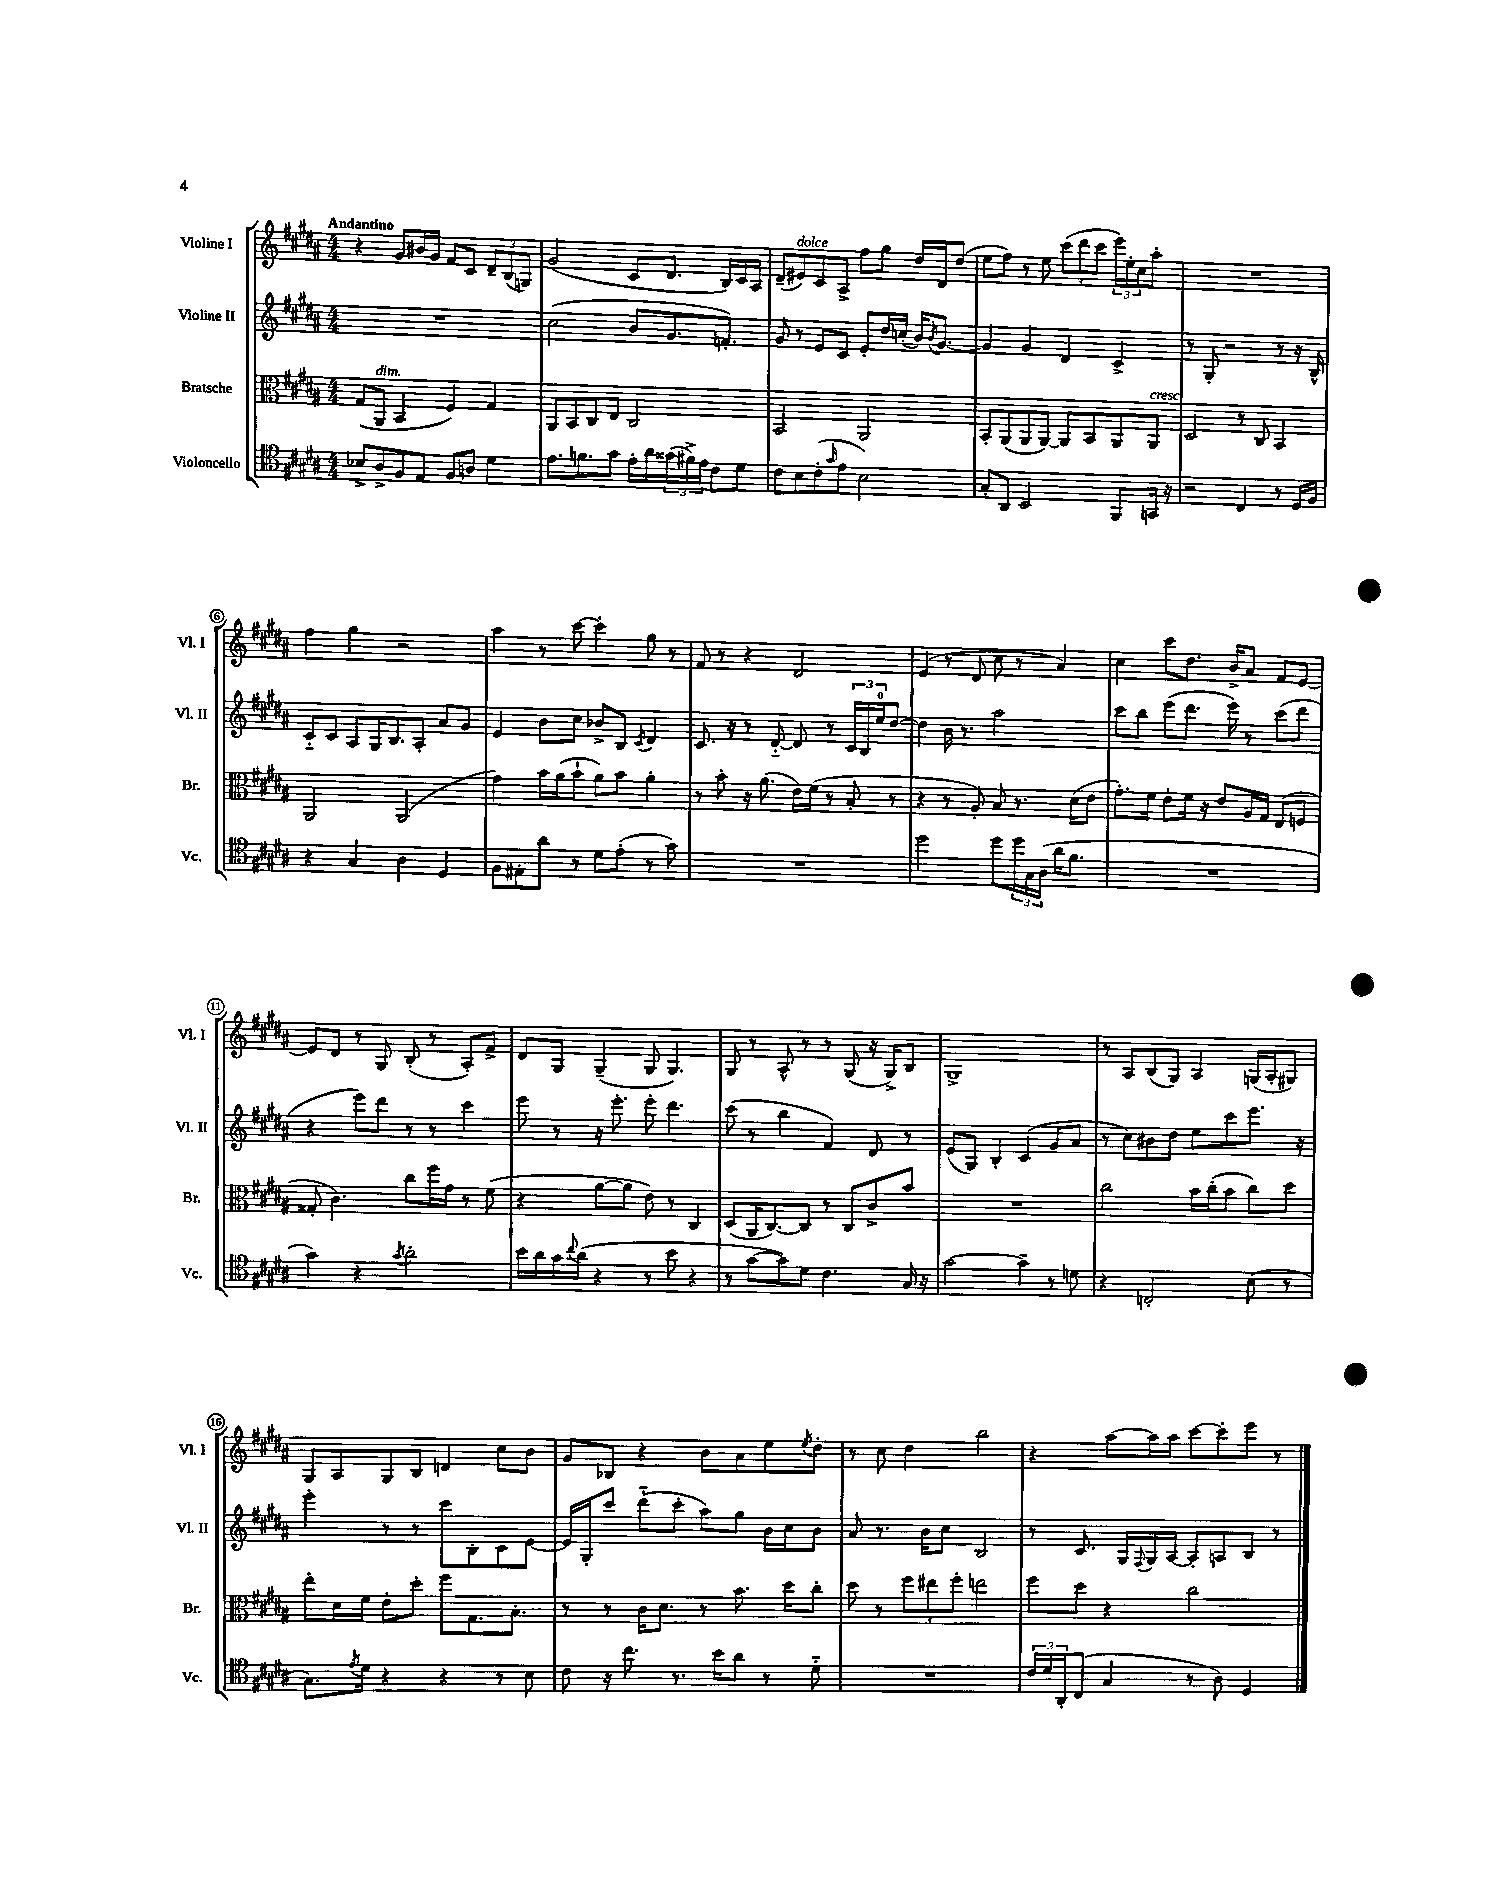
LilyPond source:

<<
\new StaffGroup <<
\new Staff = "s0" \with { instrumentName = "Violine I" shortInstrumentName = "Vl. I" } {
    \clef treble \key b \major \numericTimeSignature \time 4/4 \tempo "Andantino"
    r4 gis'8 bis'16 gis'16 fis'8 cis'8 \tuplet 3/2 { dis'8-- b8( g8) } |
    gis'2( cis'8 dis'8. b16) cis'16 ais16 |
    dis'8--( eis'8^\markup { \italic "dolce" }) cis'8 ais8-> fis''8 gis''8 dis''16 dis'16 dis''8( |
    e''8 fis''8) r8 e''8 \tuplet 3/2 { cis'''8( dis'''8 cis'''8 } \tuplet 3/2 { e'''16) e''16-. cis''16 } ais''8-. |
    R1 |
    fis''4 gis''4 r2 |
    ais''4 r8 cis'''8~ cis'''4-. gis''8 r8 |
    fis'8 r8 r4 dis'2 |
    e'4( r8 dis'8 cis''8 r8 ais'4) |
    cis''4 cis'''8 dis''8. b'16-> ais'8 fis'8 e'8~ |
    e'8 dis'8 r8 gis8 b8-.( r8 ais8-.) fis'8-> |
    dis'8 gis8 gis4--( gis8 gis4.) |
    gis8 r8 ais8-^ r8 r8 gis8( r16 gis16->) b8 |
    gis1-> |
    r8 ais8 b8( gis8) ais4 g16( ais16-. gis8) |
    gis8 ais8 gis8 b8 d'4 cis''8 b'8 |
    gis'8 bes8 r4 b'8 ais'8 e''8 \acciaccatura { e''8 } dis''8-. |
    r8 cis''8 dis''4 b''2 |
    r4 ais''8~ ais''16 ais''16 cis'''8~ cis'''8-. e'''8 r8 \bar "|." |
}
\new Staff = "s1" \with { instrumentName = "Violine II" shortInstrumentName = "Vl. II" } {
    \clef treble \key b \major \numericTimeSignature \time 4/4
    R1 |
    cis''2( b'8 gis'8. f'8.-.) |
    gis'8 r8 e'8 cis'8 e'8-. dis''16 c''16-.( b'16) \acciaccatura { b'8 } gis'8.~ |
    gis'4 gis'4 dis'4 cis'4-> |
    r8 gis8-. r2 r8 r16 b16-^ |
    cis'8-_ cis'8 ais8 gis16 b8. ais8-. ais'8 gis'8 |
    e'4 b'8 cis''8 bes'8-> b8 \acciaccatura { cis'8 } dis'4 |
    cis'8. r16 r8 dis'8~-_ dis'8 r8 \tuplet 3/2 { cis'16 b16 e''16-0 } dis''8~ |
    dis''4 b'16 r8. ais''2 |
    cis'''8 b''8 e'''8( dis'''8. e'''16) r8 cis'''8( dis'''8 |
    r4 e'''8) dis'''8 r8 r8 cis'''4 |
    e'''8 r8 r16 e'''8.-. e'''8-. dis'''4. |
    cis'''8( r8 b''4 fis'4) dis'8 r8 |
    e'8( gis8) b4-. cis'4( gis'8 ais'8 |
    r8 cis''8) bis'8 dis''8 e''8 cis'''8 e'''8. r16 |
    e'''4-. r8 r8 cis'''8 b8-. cis'8 e'8~ |
    e'16 gis16-. cis'''8 dis'''8-_( cis'''8-. ais''8) gis''8 b'16 cis''16 b'8 |
    ais'8 r8. b'16 cis''8 b2 |
    r8 cis'8. gis16 \appoggiatura { fis8 } gis16 ais16~ ais8-. a8 b8 r8 \bar "|." |
}
\new Staff = "s2" \with { instrumentName = "Bratsche" shortInstrumentName = "Br." } {
    \clef alto \key b \major \numericTimeSignature \time 4/4
    gis8( ais,8^\markup { \italic "dim." } b,4 fis4) gis4 |
    ais,8 b,8 cis8 e8 cis2 |
    b,2 ais,2 |
    b,8-. ais,8( ais,8 ais,8~) ais,8 b,8 ais,8 ais,8^\markup { \italic "cresc." } |
    dis2 r8 cis8 b,4 |
    ais,2 ais,2( |
    gis'4) b'16 ais'16( b'8-! ais'8) b'8 ais'4-. |
    r8 b'8-. r16 ais'8.( e'16) fis'16( r8 b8-. r8 |
    r4 r8 ais8-.) b8 r8. dis'16( e'8 |
    gis'8.-.) fis'16 e'8-. fis'16 r16 e'8 ais16 gis16 e8( f8 |
    gisis8-. cis'4.) cis''8 fis''16 gis'16 r8 fis'8( |
    r4 ais'8~ ais'8 e'8) r8 cis4 |
    dis8( ais,16 cis8.~) cis8 r8 cis8 cis'8-> b'8 |
    R1 |
    cis''2 b'16 cis''16-.( b'8 cis''8) dis''8 |
    e''8-. dis'16 fis'16 e'8-. dis''8-. fis''8 gis8. b8.-. |
    r8 r8 cis'16 dis'8. r8 b'8. dis''16 cis''8-. |
    dis''8 r8 \tuplet 3/2 { fis''8 eis''8 fis''8-. } e''2 |
    fis''8 dis''8 r4 cis''2 \bar "|." |
}
\new Staff = "s3" \with { instrumentName = "Violoncello" shortInstrumentName = "Vc." } {
    \clef tenor \key b \major \numericTimeSignature \time 4/4
    bes8-> ais8-> fis8 e8 fis8 a8 dis'4 |
    e'8. f'8. gis'8 e'16-. ais'16 \tuplet 3/2 { gisis'16( fis'16->) e'16 } cis'8 dis'8 |
    cis'8 b8 cis'8-.( \grace { gis'16 } e'8 b2) |
    gis8-. ais,8 b,2 fis,8 g,16 r16 |
    r2 cis4 r8 dis16 fis16 |
    r4 gis4 ais4 dis4 |
    fis8 eis8-. ais'8 r8 dis'8 e'8-.( r8 gis'8) |
    R1 |
    dis''2 dis''8 \tuplet 3/2 { dis''16 gis16 ais16( } ais'16 fis'8. |
    R1 |
    gis'4) r4 \acciaccatura { gis'8 } ais'2-. |
    b'16 ais'16 gis'16 \appoggiatura { cis''8 } ais'16( r4 r8 b'8 r4 |
    r8 gis'8~ gis'8) dis'8 cis'4. gis16 r16 |
    gis'2~ gis'4-- r8 d'8 |
    r4 c2-. b8( r8 |
    gis8.) \acciaccatura { e'8 } dis'16 r4 r4 r8 b8 |
    cis'8 r16 cis''8. r8. b'16 ais'8 r8 dis'8-_ |
    R1 |
    \tuplet 3/2 { cis'16 dis'16 ais,16-. } cis8( gis4 r8 ais8) dis4 \bar "|." |
}
>>
>>
\layout { \context { \Score \override BarNumber.stencil = #(make-stencil-circler 0.1 0.3 ly:text-interface::print) } }
